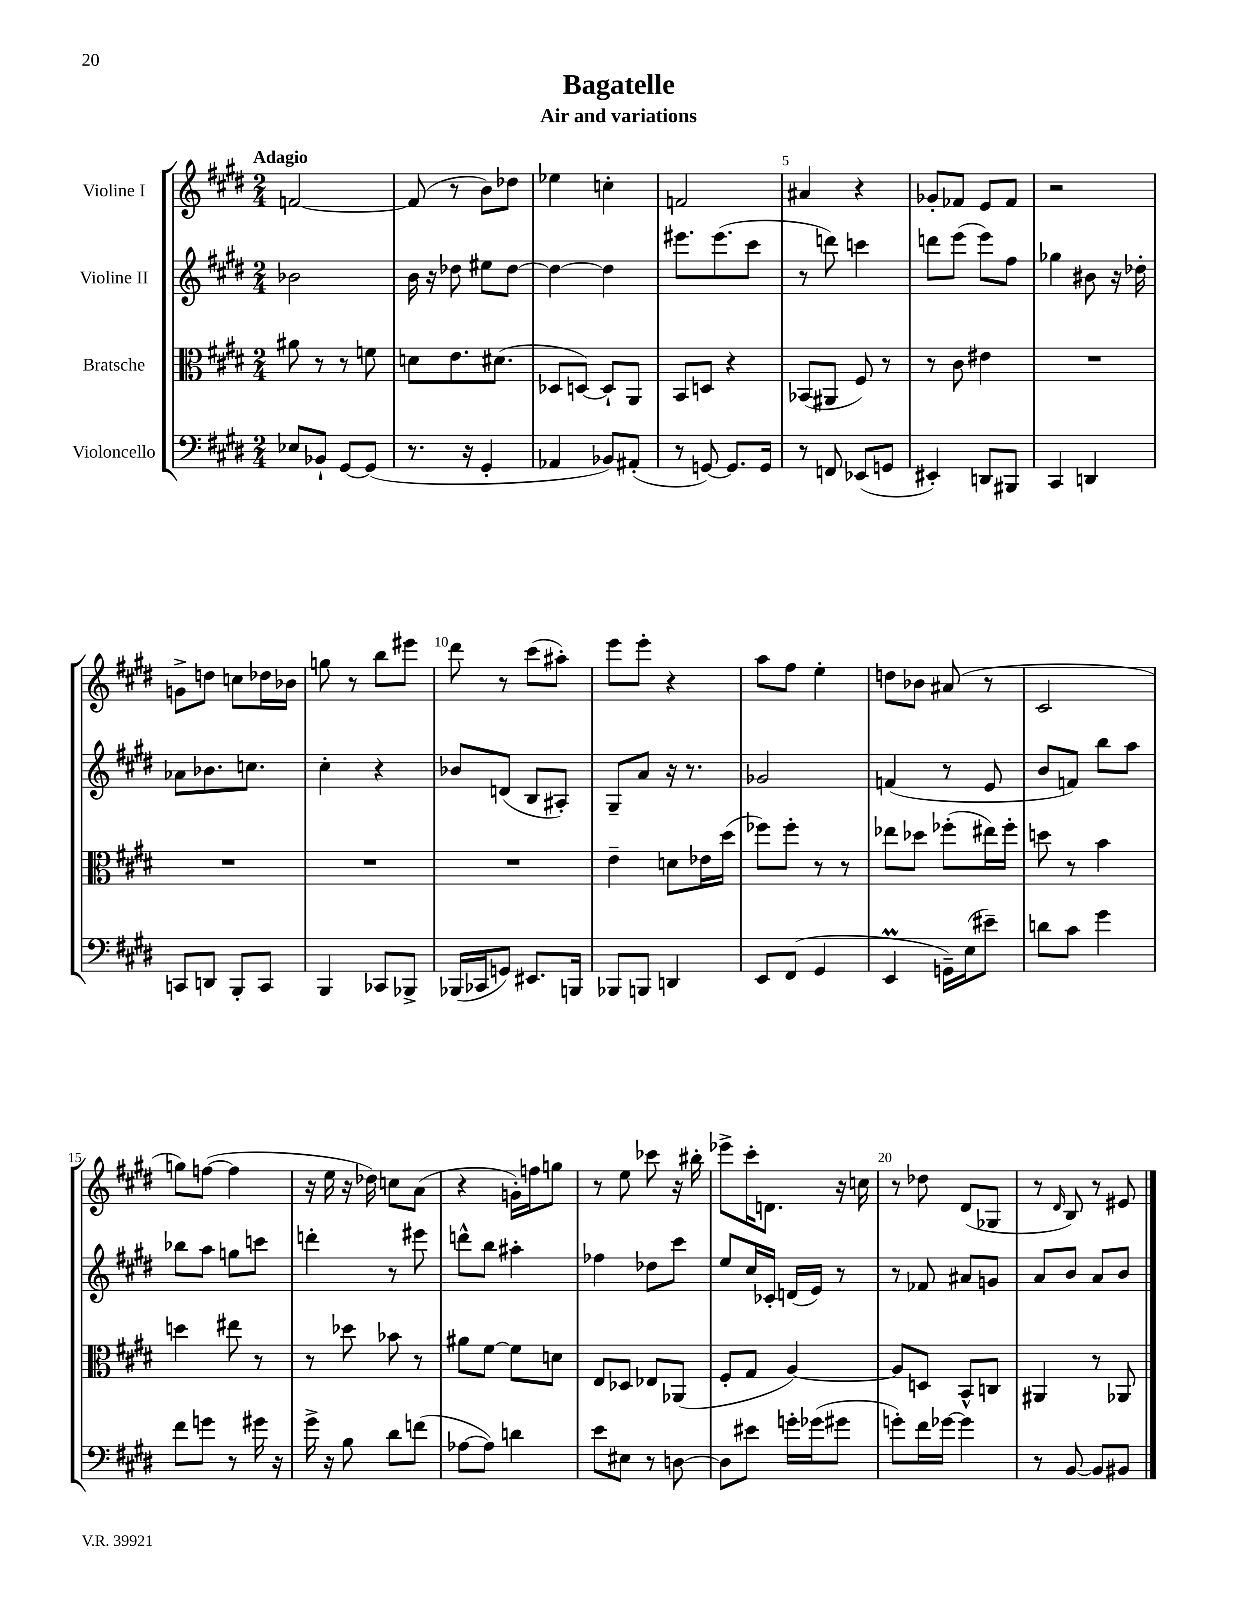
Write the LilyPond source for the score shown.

\header { title = "Bagatelle" subtitle = "Air and variations" }
<<
\new StaffGroup <<
\new Staff = "s0" \with { instrumentName = "Violine I" } {
    \clef treble \key e \major \numericTimeSignature \time 2/4 \tempo "Adagio"
    f'2~ |
    f'8( r8 b'8) des''8 |
    ees''4 c''4-. |
    f'2 |
    ais'4 r4 |
    ges'8-. fes'8 e'8 fes'8 |
    r2 |
    g'8-> d''8 c''8 des''16 bes'16 |
    g''8 r8 b''8 eis'''8 |
    dis'''8 r8 cis'''8( ais''8-.) |
    e'''8 e'''8-. r4 |
    a''8 fis''8 e''4-. |
    d''8 bes'8 ais'8( r8 |
    cis'2 |
    g''8) f''8~( f''4 |
    r16 e''16 r16 des''16) c''8 a'8( |
    r4 g'16-.) f''16 g''8 |
    r8 e''8 ces'''8 r16 bis''16-. |
    ees'''8-> cis'''16-. d'8. r16 c''16 |
    r8 des''8 dis'8( ges8 |
    r8 \grace { dis'16 } b8) r8 eis'8 \bar "|." |
}
\new Staff = "s1" \with { instrumentName = "Violine II" } {
    \clef treble \key e \major \numericTimeSignature \time 2/4
    bes'2 |
    b'16 r16 des''8 eis''8 des''8~ |
    des''4~ des''4 |
    eis'''8. eis'''8.( cis'''8 |
    r8 d'''8) c'''4 |
    d'''8 e'''8( e'''8) fis''8 |
    ges''4 bis'8 r16 des''16-. |
    aes'8 bes'8. c''8. |
    cis''4-. r4 |
    bes'8 d'8( b8 ais8-.) |
    gis8-- a'8 r16 r8. |
    ges'2 |
    f'4( r8 e'8 |
    b'8 f'8) b''8 a''8 |
    bes''8 a''8 g''8 c'''8 |
    d'''4-. r8 eis'''8 |
    d'''8-^ b''8 ais''4-. |
    fes''4 des''8 cis'''8 |
    e''8 cis''16 ces'16-. d'16( e'16) r8 |
    r8 fes'8 ais'8 g'8 |
    a'8 b'8 a'8 b'8 \bar "|." |
}
\new Staff = "s2" \with { instrumentName = "Bratsche" } {
    \clef alto \key e \major \numericTimeSignature \time 2/4
    ais'8 r8 r8 f'8 |
    d'8 e'8. dis'8.( |
    des8 d8~) d8-! a,8 |
    b,8 d8 r4 |
    bes,8( ais,8 fis8) r8 |
    r8 cis'8 eis'4 |
    R2 |
    R2 |
    R2 |
    R2 |
    e'4-- d'8 ees'16 dis''16( |
    fes''8) fes''8-. r8 r8 |
    ees''8 des''8 fes''8-.( eis''16) fes''16-. |
    d''8 r8 b'4 |
    d''4 eis''8 r8 |
    r8 des''8 bes'8 r8 |
    ais'8 fis'8~ fis'8 d'8 |
    e8 des8 ees8 aes,8( |
    fis8-. gis8 a4~) |
    a8 d8 b,8-^ c8 |
    ais,4 r8 aes,8 \bar "|." |
}
\new Staff = "s3" \with { instrumentName = "Violoncello" } {
    \clef bass \key e \major \numericTimeSignature \time 2/4
    ees8 bes,8-! gis,8~ gis,8( |
    r8. r16 gis,4-. |
    aes,4 bes,8) ais,8-.( |
    r8 g,8~) g,8. g,16 |
    r8 f,8 ees,8( g,8 |
    eis,4-.) d,8 bis,,8 |
    cis,4 d,4 |
    c,8 d,8 b,,8-. c,8 |
    b,,4 ces,8 bes,,8-> |
    bes,,16( ces,16 g,8) eis,8. b,,16 |
    bes,,8 b,,8 d,4 |
    e,8 fis,8( gis,4 |
    e,4\prall g,16--) e16( eis'8--) |
    d'8 cis'8 gis'4 |
    fis'8 g'8 r8 gis'16 r16 |
    gis'16-> r16 b8 dis'8 f'8( |
    aes8~ aes8) d'4 |
    e'8 eis8 r8 d8~ |
    d8 eis'8 g'16-. ges'16( gis'8 |
    g'8-.) fis'16 ges'16~ ges'4 |
    r8 b,8~ b,8 bis,8 \bar "|." |
}
>>
>>
\layout { \context { \Score \override BarNumber.break-visibility = ##(#f #t #t) barNumberVisibility = #(every-nth-bar-number-visible 5) } }
